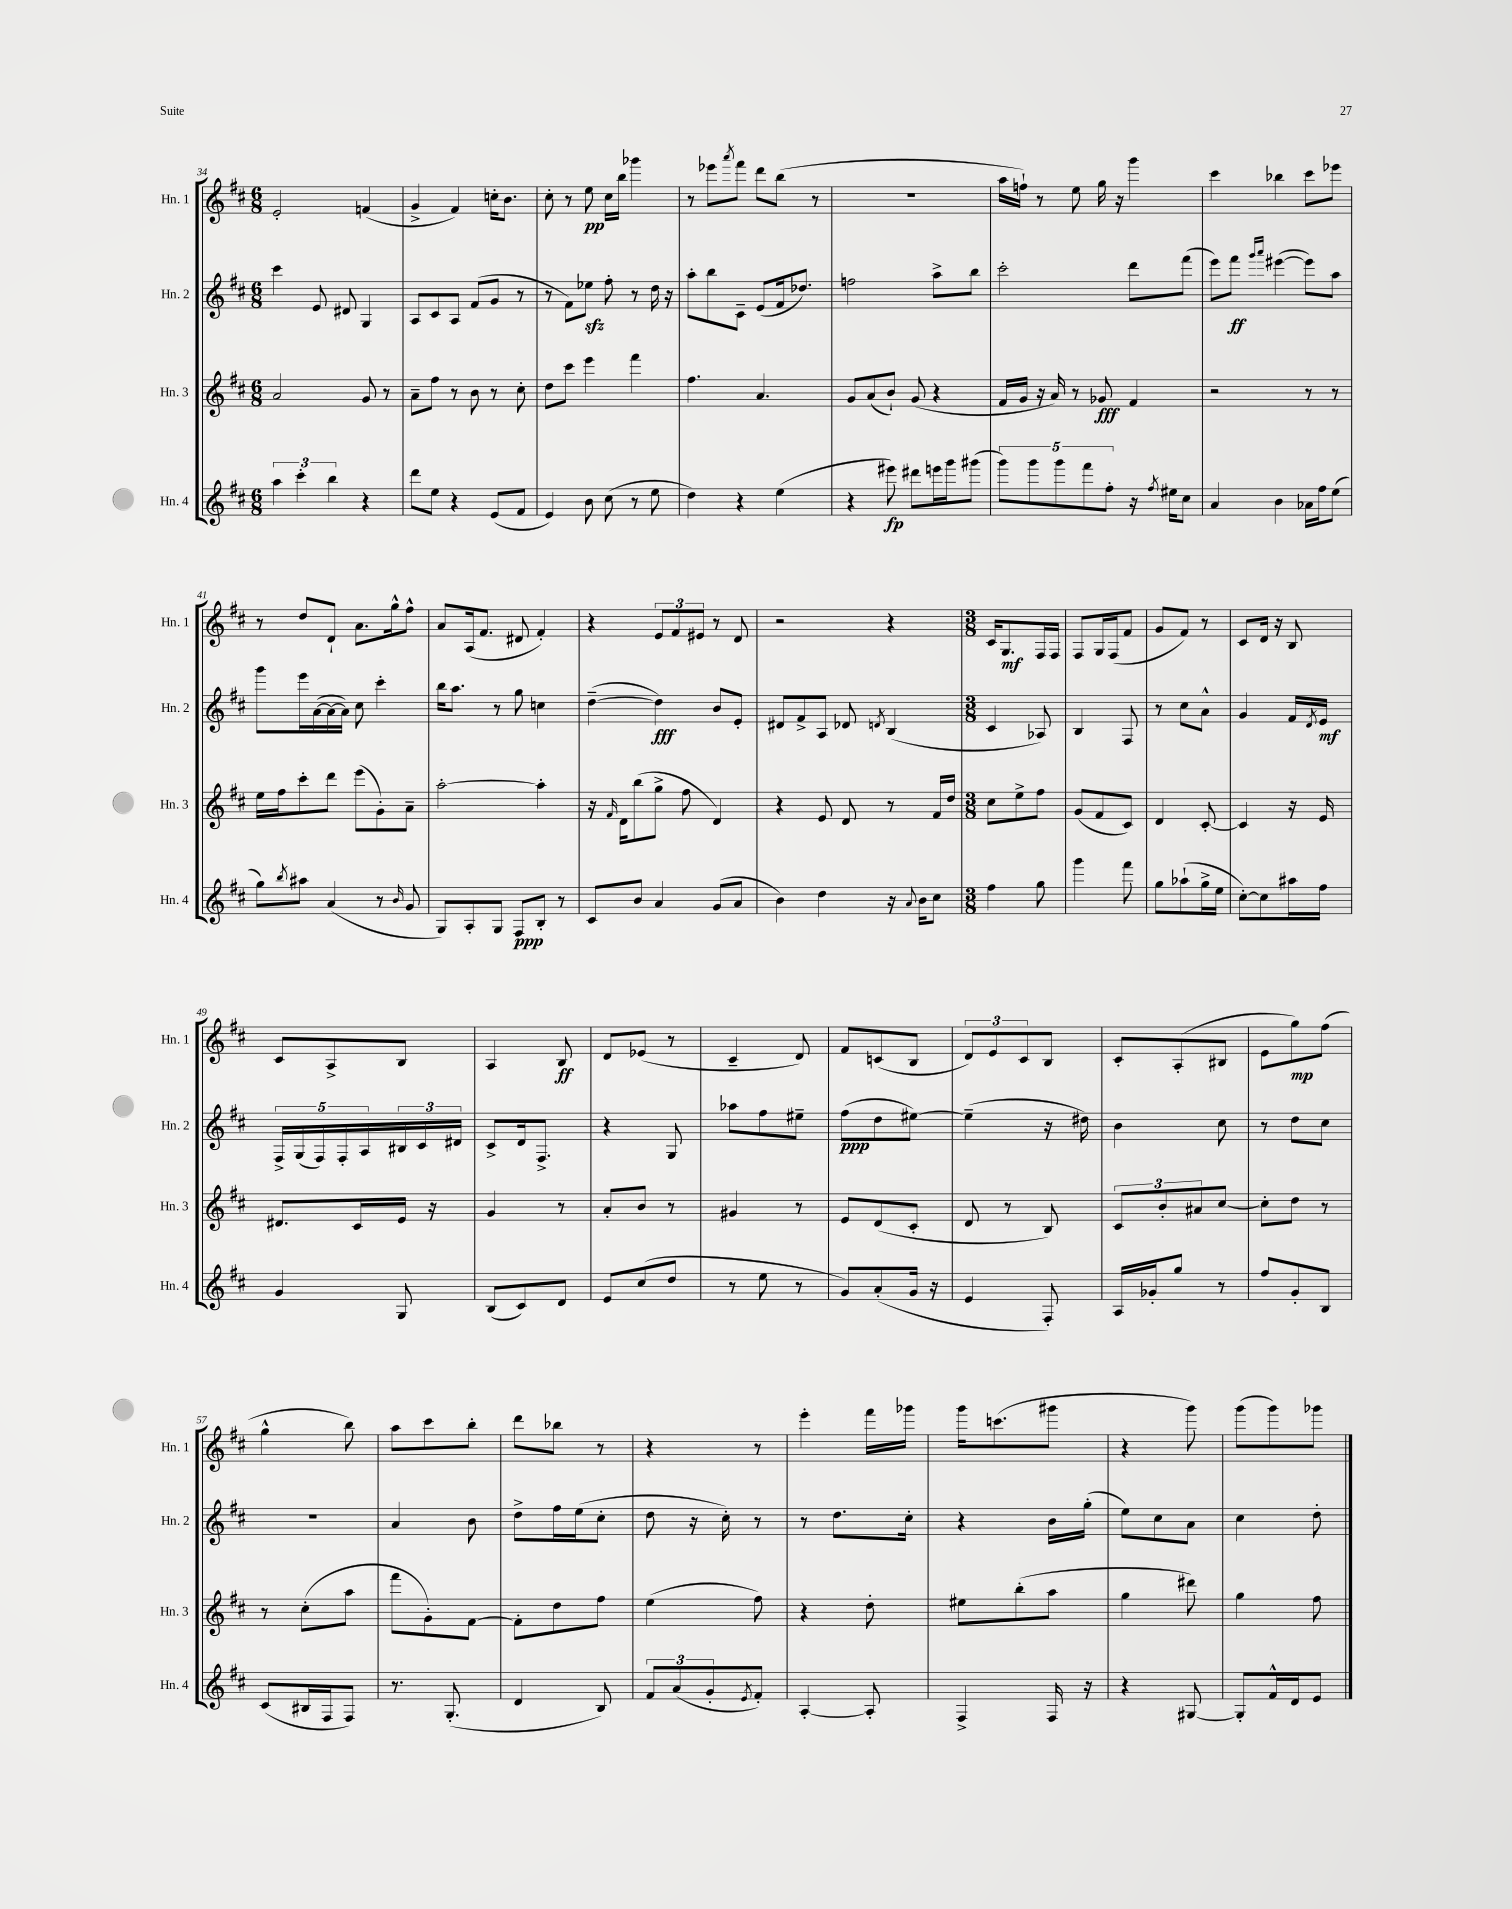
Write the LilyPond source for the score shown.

<<
\new StaffGroup <<
\new Staff = "s0" \with { instrumentName = "Hn. 1" shortInstrumentName = "Hn. 1" } {
    \clef treble \key d \major \numericTimeSignature \time 6/8
    e'2-. f'4( |
    g'4-> fis'4) c''16-. b'8. |
    cis''8-. r8 e''8\pp cis''16 b''16 ges'''4 |
    r8 ees'''8 \acciaccatura { a'''8 } fis'''8 d'''8 b''8( r8 |
    r2. |
    a''16 f''16-!) r8 e''8 g''16 r16 g'''4 |
    cis'''4 bes''4 cis'''8 ees'''8 |
    r8 d''8 d'8-! a'8. g''16-^ fis''8-^ |
    a'8 a16( fis'8. dis'8 fis'4-.) |
    r4 \tuplet 3/2 { e'8 fis'8 eis'8 } r8 d'8 |
    r2 r4 |
    \numericTimeSignature \time 3/8 cis'16 g8.\mf fis16 fis16 |
    fis8 g16 fis16( fis'8 |
    g'8 fis'8) r8 |
    cis'8 d'16 r16 b8 |
    cis'8 a8-> b8 |
    a4 b8\ff |
    d'8 ees'8( r8 |
    cis'4-- d'8) |
    fis'8 c'8( b8 |
    \tuplet 3/2 { d'8) e'8 cis'8 } b8 |
    cis'8-. a8-.( bis8 |
    e'8 g''8\mp) fis''8( |
    g''4-^ b''8) |
    a''8 cis'''8 b''8-. |
    d'''8 bes''8 r8 |
    r4 r8 |
    e'''4-. fis'''16 ges'''16 |
    g'''16 c'''8.( gis'''8 |
    r4 g'''8) |
    g'''8( g'''8) ges'''8 \bar "|." |
}
\new Staff = "s1" \with { instrumentName = "Hn. 2" shortInstrumentName = "Hn. 2" } {
    \clef treble \key d \major \numericTimeSignature \time 6/8
    cis'''4 e'8 dis'8 g4 |
    a8 cis'8 a8 fis'8( g'8 r8 |
    r8 fis'8) ees''8\sfz fis''8-. r8 d''16 r16 |
    a''8-. b''8 cis'8-- e'8( fis'16 des''8.) |
    f''2 a''8-> b''8 |
    cis'''2-. d'''8 fis'''8( |
    e'''8) fis'''8\ff \grace { g'''16 a'''16 } eis'''4~( eis'''8) a''8 |
    g'''8 e'''16 a'16~( a'16~ a'16) cis''8 cis'''4-. |
    b''16 a''8. r8 g''8 c''4 |
    d''4~--( d''4\fff) b'8 e'8-. |
    dis'8 fis'8-> a8 des'8 \acciaccatura { d'8 } b4( |
    \numericTimeSignature \time 3/8 cis'4 aes8) |
    b4 fis8 |
    r8 cis''8 a'8-^ |
    g'4 fis'16 \acciaccatura { d'8 } e'16\mf |
    \tuplet 5/4 { fis16-> g16( fis16) fis16-. a16 } \tuplet 3/2 { bis16 cis'16 dis'16 } |
    cis'8-> d'16 fis8.-> |
    r4 g8 |
    aes''8 fis''8 eis''8-- |
    fis''8\ppp( d''8 eis''8~) |
    eis''4--( r16 dis''16) |
    b'4 cis''8 |
    r8 d''8 cis''8 |
    R4. |
    a'4 b'8 |
    d''8-> fis''16 e''16( cis''8-. |
    d''8 r16 cis''16-.) r8 |
    r8 d''8. cis''16-. |
    r4 b'16 g''16-.( |
    e''8) cis''8 a'8 |
    cis''4 d''8-. \bar "|." |
}
\new Staff = "s2" \with { instrumentName = "Hn. 3" shortInstrumentName = "Hn. 3" } {
    \clef treble \key d \major \numericTimeSignature \time 6/8
    a'2 g'8 r8 |
    a'8-- fis''8 r8 b'8 r8 cis''8-. |
    d''8 cis'''8 e'''4 fis'''4 |
    fis''4. a'4. |
    g'8 a'8( b'8-!) g'8( r4 |
    fis'16 g'16 r16 a'16) r8 ges'8\fff fis'4 |
    r2 r8 r8 |
    e''16 fis''16 cis'''8-. d'''8 e'''8( g'8-.) a'8-- |
    a''2~-. a''4-. |
    r16 \grace { fis'16 } d'16 b''8( g''8-> fis''8 d'4) |
    r4 e'8 d'8 r8 fis'16 d''16 |
    \numericTimeSignature \time 3/8 cis''8 e''8-> fis''8 |
    g'8( fis'8 cis'8) |
    d'4 cis'8~-. |
    cis'4 r16 e'16 |
    dis'8. cis'16 e'16 r16 |
    g'4 r8 |
    a'8-. b'8 r8 |
    gis'4 r8 |
    e'8 d'8( cis'8-. |
    d'8 r8 b8) |
    \tuplet 3/2 { cis'8 b'8-. ais'8 } cis''8~ |
    cis''8-. d''8 r8 |
    r8 cis''8-.( a''8 |
    fis'''8 g'8-.) fis'8~ |
    fis'8-. d''8 fis''8 |
    e''4( fis''8) |
    r4 d''8-. |
    eis''8 b''8-.( a''8 |
    g''4 dis'''8) |
    g''4 fis''8 \bar "|." |
}
\new Staff = "s3" \with { instrumentName = "Hn. 4" shortInstrumentName = "Hn. 4" } {
    \clef treble \key d \major \numericTimeSignature \time 6/8
    \tuplet 3/2 { a''4 cis'''4-. b''4 } r4 |
    d'''8 e''8 r4 e'8( fis'8 |
    e'4) b'8 cis''8( r8 e''8 |
    d''4) r4 e''4( |
    r4 eis'''8\fp) dis'''8 e'''16 g'''16 gis'''8( |
    \tuplet 5/4 { g'''8) g'''8 g'''8 fis'''8 fis''8-. } r16 \acciaccatura { fis''8 } eis''16 cis''8 |
    a'4 b'4 aes'16 fis''16 e''8( |
    g''8) \acciaccatura { b''8 } ais''8 a'4( r8 \grace { b'16 } g'8 |
    g8) a8-. g8 fis8\ppp b8-. r8 |
    cis'8 b'8 a'4 g'8( a'8 |
    b'4) d''4 r16 \appoggiatura { a'8 } b'16 cis''8 |
    \numericTimeSignature \time 3/8 fis''4 g''8 |
    g'''4 fis'''8 |
    g''8 aes''8-!( g''16-> e''16 |
    cis''8~-.) cis''8 ais''16 fis''16 |
    g'4 g8 |
    b8( cis'8) d'8 |
    e'8 cis''8( d''8 |
    r8 e''8 r8 |
    g'8) a'8-.( g'16 r16 |
    e'4 fis8-.) |
    a16 ges'16-. g''8 r8 |
    fis''8 g'8-. b8 |
    cis'8( bis16 fis16 fis8) |
    r8. g8.-.( |
    d'4 b8) |
    \tuplet 3/2 { fis'8 a'8( g'8-. } \acciaccatura { e'8 } fis'8-.) |
    a4~-. a8-. |
    fis4-> fis16 r16 |
    r4 gis8~ |
    gis8-. fis'16-^ d'16 e'8 \bar "|." |
}
>>
>>
\layout { \context { \Score currentBarNumber = #34 } }
